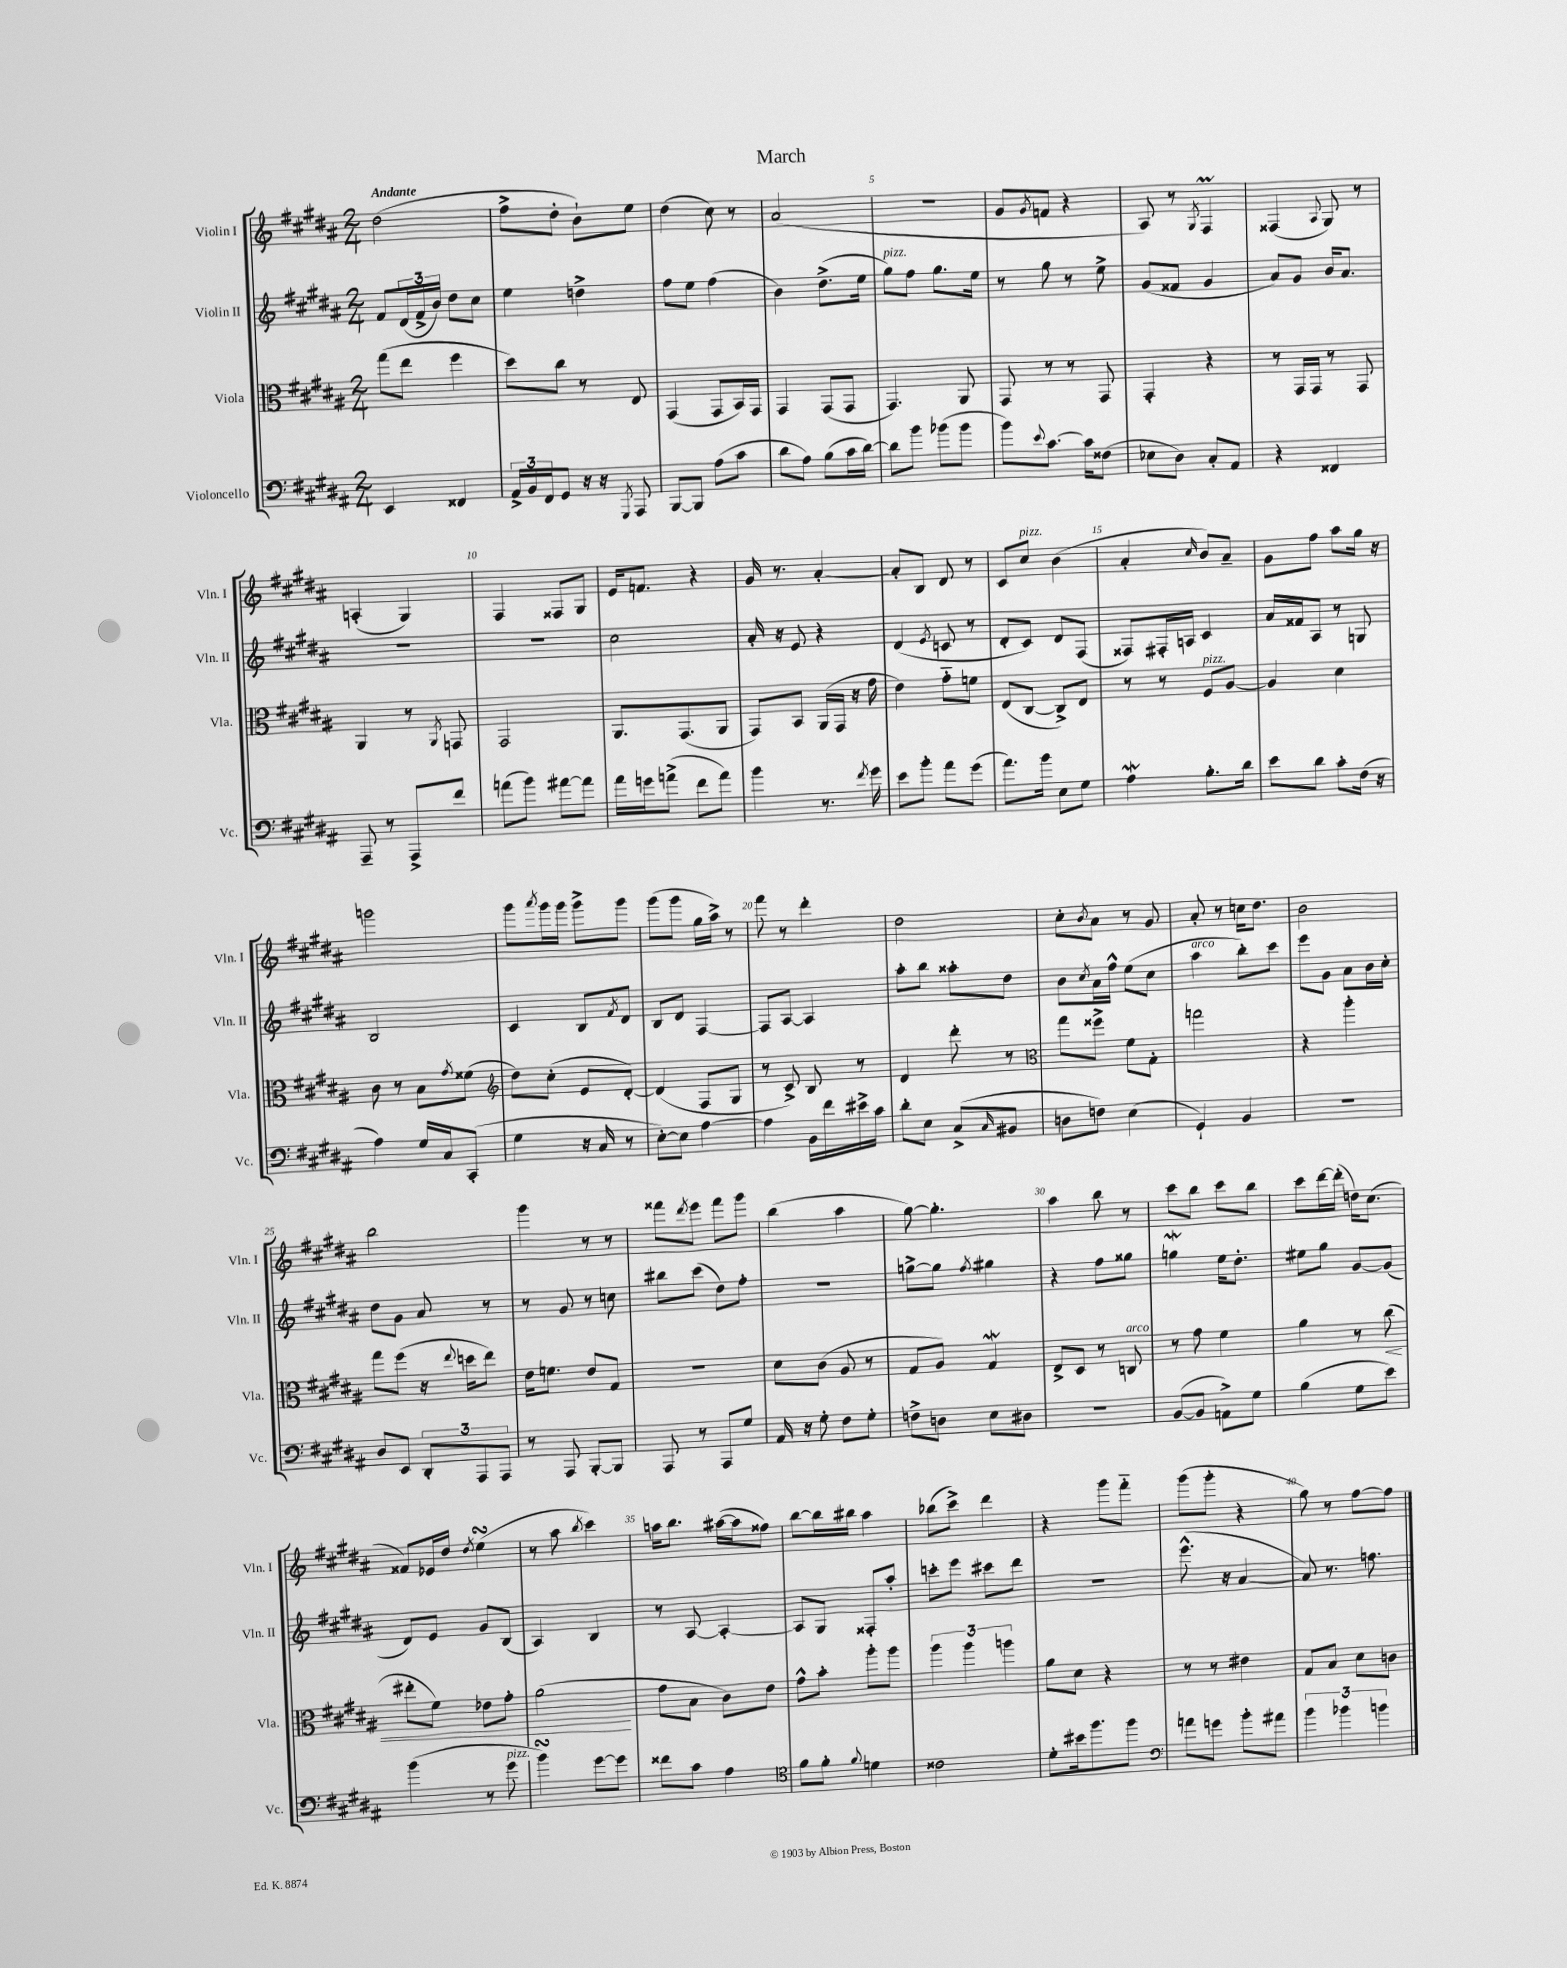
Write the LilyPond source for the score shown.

\header { title = "March" }
<<
\new StaffGroup <<
\new Staff = "s0" \with { instrumentName = "Violin I" shortInstrumentName = "Vln. I" } {
    \clef treble \key b \major \numericTimeSignature \time 2/4 \tempo "Andante"
    dis''2( |
    fis''8-> dis''8-. b'8-!) e''8 |
    dis''4( cis''8) r8 |
    ais'2( |
    R2 |
    gis'8 \acciaccatura { gis'8 } f'8 r4 |
    ais8) r8 \acciaccatura { gis8 } fis4\prall |
    fisis4( \appoggiatura { ais8 } gis8) r8 |
    a4-.( gis4) |
    fis4 fisis8 gis8 |
    e'16 f'8. r4 |
    gis'16 r8. ais'4~-. |
    ais'8-. b8 dis'8 r8 |
    cis'8 cis''8^\markup { \italic "pizz." } b'4( |
    ais'4-. \grace { cis''16 } b'8) ais'8-- |
    gis'8 fis''8 ais''8 gis''16 r16 |
    g'''2 |
    gis'''8 \acciaccatura { ais'''8 } gis'''16 gis'''16 gis'''8-> gis'''8 |
    gis'''8( gis'''8 gis''16 ais''16->) r8 |
    fis'''8 r8 dis'''4-. |
    dis''2 |
    cis''8-. \acciaccatura { b'8 } ais'8 r8 gis'8 |
    ais'8-. r8 c''16 dis''8. |
    b'2 |
    b''2 |
    gis'''4 r8 r8 |
    fisis'''8 \acciaccatura { dis'''8 } e'''8 fisis'''8 gis'''8 |
    b''4( ais''4 |
    gis''8~) gis''4.-. |
    ais''4 b''8 r8 |
    cis'''8 b''8 cis'''8 b''8 |
    cis'''8 dis'''16~ dis'''16-.( d''16) cis''8.( |
    fisis'8) ees'16 dis''16 \acciaccatura { dis''8 } e''4\turn( |
    r8 ais''8 \acciaccatura { b''8 } cis'''4) |
    a''16 b''8. ais''16~( ais''16 fisis''8) |
    b''8~ b''16 bis''16 ais''4 |
    bes''8( cis'''8->) dis'''4 |
    r4 gis'''8 fis'''8-_ |
    gis'''8( gis'''8-. r4 |
    gis''8) r8 fis''8~ fis''8 \bar "|." |
}
\new Staff = "s1" \with { instrumentName = "Violin II" shortInstrumentName = "Vln. II" } {
    \clef treble \key b \major \numericTimeSignature \time 2/4
    fis'8 \tuplet 3/2 { dis'16( fis'16-> b'16) } dis''8 cis''8 |
    e''4 d''4-> |
    fis''8 e''8 fis''4( |
    b'4) dis''8.->( e''16 |
    gis''8^\markup { \italic "pizz." }) fis''8 gis''8. e''16 |
    r8 gis''8 r8 e''8-> |
    gis'8( fisis'8 gis'4 |
    ais'8) gis'8 b'16 ais'8. |
    R2 |
    R2 |
    cis''2 |
    ais'16-. r16 e'8 r4 |
    dis'4( \acciaccatura { e'8 } c'8 r8 |
    dis'8-. cis'8) dis'8 fis8( |
    fisis8) fis16-. a16 cis'4 |
    ais'16 fisis'16 ais8 r8 g8 |
    b2 |
    cis'4 b8 \acciaccatura { fis'8 } dis'8 |
    b8 dis'8 fis4~ |
    fis8 ais8~ ais4 |
    ais''8-. b''8 aisis''8-. dis''8 |
    b'8 \acciaccatura { cis''8 } ais'16 fis''16-^ e''8( cis''8 |
    ais''4^\markup { \italic "arco" } b''8-.) cis'''8 |
    e'''8 gis'8 ais'8 b'16 cis''16-. |
    dis''8 gis'8 ais'8 r8 |
    r8 gis'8 r8 c''8 |
    bis''8 cis'''8( dis''8) fis''8-. |
    r2 |
    g''8~-> g''8 \acciaccatura { fis''8 } gis''4 |
    r4 fis''8 gisis''8 |
    g''4\mordent e''16 dis''8.-. |
    eis''8 gis''8 gis'8~ gis'8( |
    dis'8) e'8 gis'8 b8( |
    ais4) b4 |
    r8 ais8~ ais4~-. |
    ais8 gis8 fisis8-. ais''8-. |
    c'''8-. e'''8 cis'''8 dis'''8 |
    r2 |
    e'''8.-^( r16 ais'4~ |
    ais'8) r8. f''8. \bar "|." |
}
\new Staff = "s2" \with { instrumentName = "Viola" shortInstrumentName = "Vla." } {
    \clef alto \key b \major \numericTimeSignature \time 2/4
    gis''8( e''8 fis''4 |
    dis''8) cis''8 r8 e8 |
    gis,4( gis,8 b,16) gis,16 |
    gis,4 gis,8( gis,8 |
    gis,4.) ais,8 |
    gis,8 r8 r8 gis,8 |
    gis,4-. r4 |
    r8 gis,16 gis,16 r8 gis,8 |
    ais,4 r8 \acciaccatura { ais,8 } g,8 |
    gis,2 |
    ais,8. gis,8.( ais,8 |
    gis,8) b,8 ais,16( gis,16 r16 gis'16 |
    e'4) gis'8-_ f'8 |
    e8( cis8~ cis8->) e8 |
    r8 r8 fis8^\markup { \italic "pizz." } ais8~ |
    ais4 dis'4 |
    cis'8 r8 b8 \acciaccatura { gis'8 } fisis'8( |
    \clef treble dis''8) cis''8-.( e'8 dis'8~-.) |
    dis'4( fis8 gis8 |
    r8 cis'8->) b8 r8 |
    dis'4 dis'''8-. r8 |
    \clef alto gis''8 fisis''8-> fis'8 gis8-. |
    g''2 |
    r4 ais''4-. |
    gis''8 fis''8( r16 \appoggiatura { e''8 } d''16 e''8) |
    e'16 f'8. e'8 gis8 |
    r2 |
    dis'8 cis'8( ais8 r8 |
    gis8 ais8) gis4\mordent |
    e8-> dis8 r8 c8^\markup { \italic "arco" } |
    r8 gis'8 fis'4 |
    ais'4 r8 cis''8\<( |
    eis''8-. fis'8) ees'8 gis'8-. |
    ais'2\!( |
    gis'8 b8 cis'8) e'8 |
    gis'8-^ b'8-. ais''8-. ais''8 |
    \tuplet 3/2 { ais''4 ais''4 a''4 } |
    ais'8 dis'8 r4 |
    r8 r8 eis'4 |
    gis8 b8 dis'8 c'8 \bar "|." |
}
\new Staff = "s3" \with { instrumentName = "Violoncello" shortInstrumentName = "Vc." } {
    \clef bass \key b \major \numericTimeSignature \time 2/4
    e,4 fisis,4 |
    \tuplet 3/2 { ais,16-> b,16 fis,16 } gis,8 r16 r16 \acciaccatura { gis,,8 } ais,,8 |
    b,,8~ b,,8 ais8( cis'8 |
    dis'8 ais8) b8( cis'16 dis'16~) |
    dis'8 b'8 bes'8( bes'8 |
    b'8) \appoggiatura { e'8 } cis'8.~ cis'16 fisis8( |
    ees8 dis8) cis8-. ais,8 |
    r4 fisis,4 |
    ais,,8-- r8 ais,,8-> fis'8 |
    a'8( b'8) ais'8~ ais'8 |
    ais'16 g'16 a'8->( fis'8 a'8) |
    b'4 r8. \acciaccatura { fis'8 } gis'16 |
    e'8 b'8-. ais'8 gis'8( |
    ais'8.) b'16 e8 gis8 |
    ais4\mordent b8.-. dis'16 |
    e'8 dis'8 cis'8-. fis16( r16 |
    ais4) gis16 cis16 cis,8-.( |
    gis4 r16 cis16 r8 |
    e8~-.) e8 ais4~ |
    ais4 b,16 fis'16 eis'16-> cis'16 |
    dis'8-. e8 cis8->( \grace { cis16 } bis,8 |
    d8 f8) e4( |
    gis,4-!) b,4 |
    R2 |
    dis8 e,8 \tuplet 3/2 { dis,8-. ais,,8 ais,,8 } |
    r8 ais,,8 b,,8~-. b,,8 |
    ais,,8 r8 ais,,8 gis8 |
    ais,16 r16 gis8-. fis8 gis8-. |
    f8-> d8 e8 dis8 |
    R2 |
    b,8~( b,8 a,8->) gis8 |
    b4( gis8 e'8) |
    b'4( r8 gis'8^\markup { \italic "pizz." } |
    b'4\turn) gis'8~ gis'8 |
    fisis'8 cis'8 ais4 |
    \clef tenor fis'8 fis'8-. \appoggiatura { fis'8 } d'4 |
    cisis'2 |
    dis'8-. bis'16 fis''8. fis''8 |
    \clef bass a'8 g'8 b'8-. ais'8 |
    \tuplet 3/2 { b'4 bes'4 b'4 } \bar "|." |
}
>>
>>
\layout { \context { \Score \override BarNumber.break-visibility = ##(#f #t #t) barNumberVisibility = #(every-nth-bar-number-visible 5) } }
